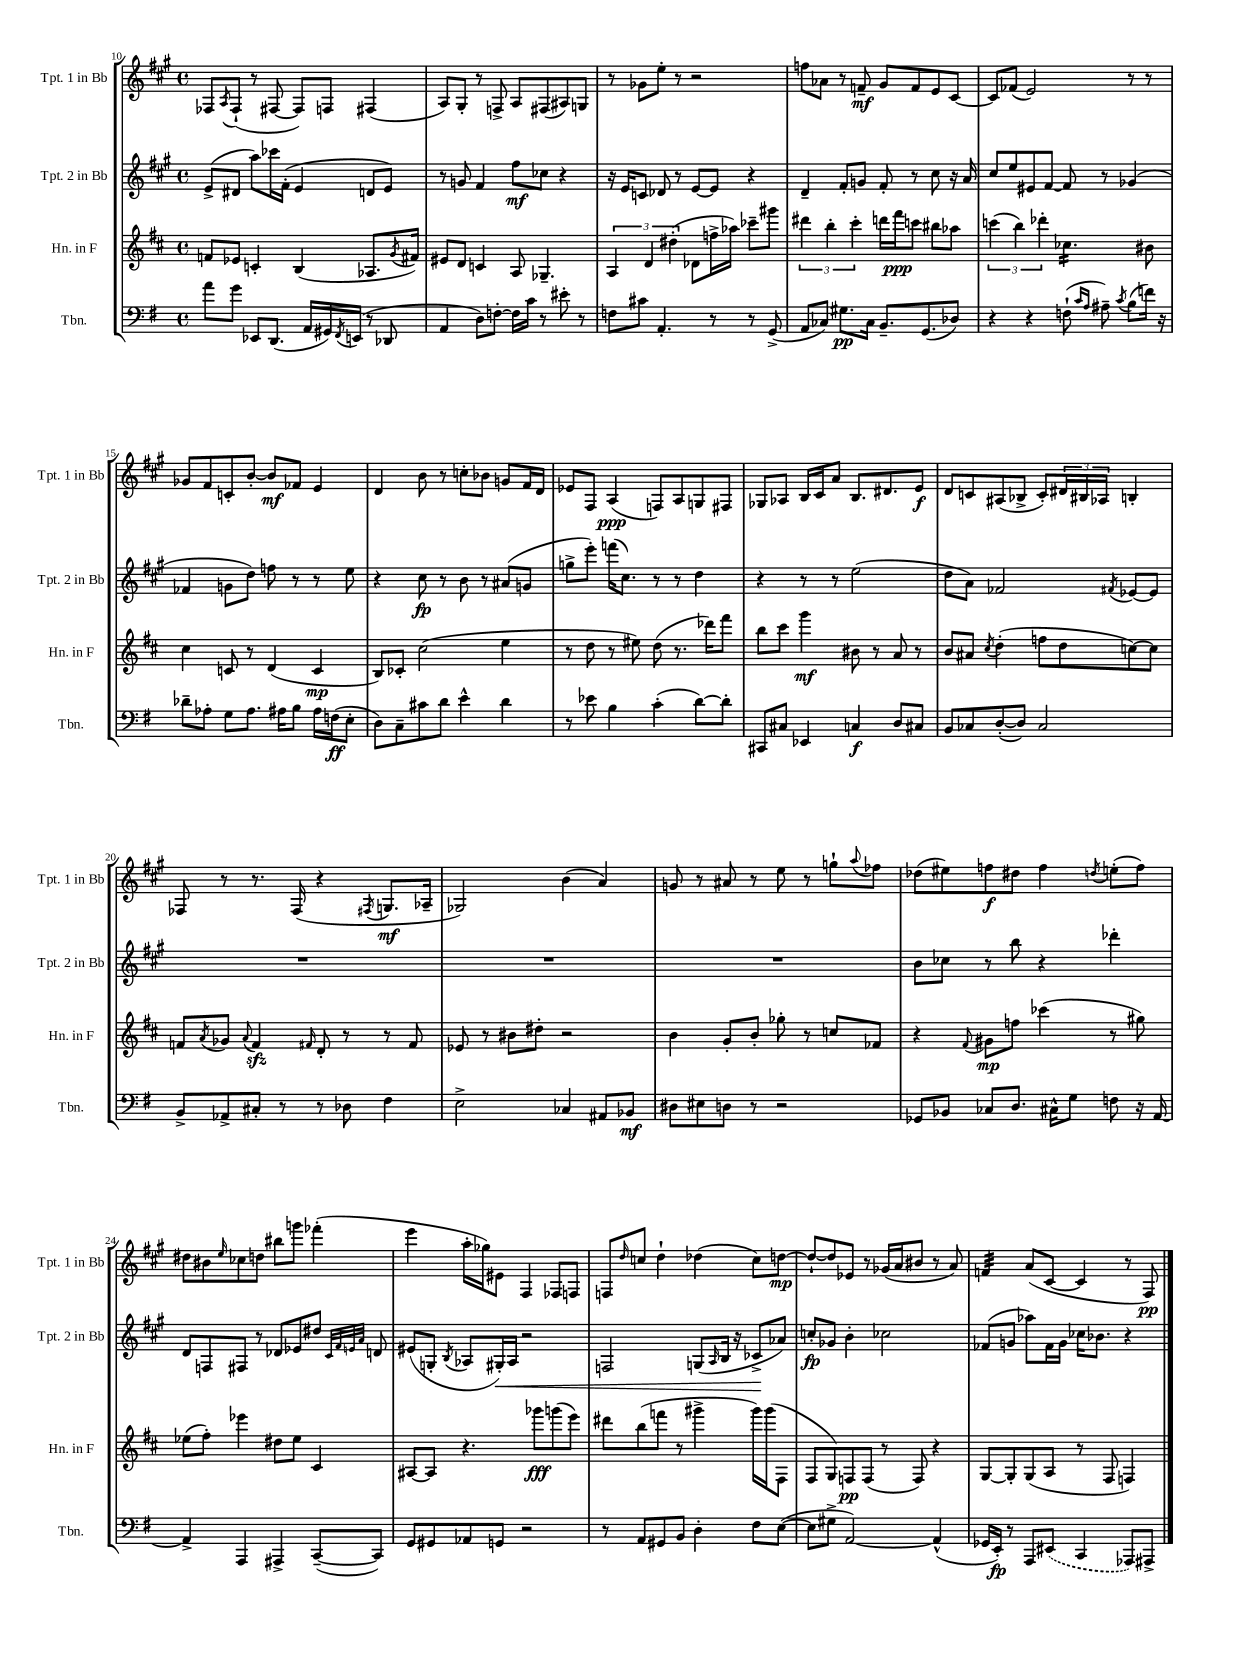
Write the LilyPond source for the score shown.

<<
\new StaffGroup <<
\new Staff = "s0" \with { instrumentName = "Tpt. 1 in Bb" shortInstrumentName = "Tpt. 1 in Bb" } {
    \clef treble \key a \major \defaultTimeSignature \time 4/4
    fes8 \acciaccatura { a8 } fes8-!( r8 fis8~ fis8) f8 fis4( |
    a8) gis8-. r8 f8-> a8 fis8( ais8) g8 |
    r8 ges'8 e''8-. r8 r2 |
    f''8 aes'8 r8 f'8--\mf gis'8 f'8 e'8 cis'8~ |
    cis'8 fes'8( e'2) r8 r8 |
    ges'8 fis'8 c'8-. b'8~-. b'8\mf fes'8 e'4 |
    d'4 b'8 r8 c''8-. bes'8 g'8 fis'16 d'16 |
    ees'8 fis8 a4\ppp( f8) a8 g8 fis8 |
    ges8 aes8 b16 cis'16 a'8 b8. dis'8. e'8\f |
    d'8 c'8 ais8( bes8-> c'8-.) \tuplet 3/2 { dis'16 bis16 aes16 } b4-. |
    fes8 r8 r8. fes16( r4 \acciaccatura { fis8 } g8.\mf aes16-- |
    ges2) b'4( a'4) |
    g'8 r8 ais'8 r8 e''8 r8 g''8-! \appoggiatura { a''8 } fes''8 |
    des''8( eis''8) f''8\f dis''8 f''4 \acciaccatura { d''8 } e''8-.( f''8) |
    dis''8 bis'8 \grace { e''16 } ces''8 d''8 bis''8 g'''8 fes'''4-.( |
    e'''4 a''16-. ges''16) eis'8 fis4 fes8 f8 |
    f8 \grace { d''16 } c''8 d''4-! des''4( c''8) d''8~\mp |
    d''8~-! d''8 ees'8 r8 ges'16( a'16 bis'8 r8 a'8) |
    f'4:32 a'8( cis'8~ cis'4 r8 fis8\pp) \bar "|." |
}
\new Staff = "s1" \with { instrumentName = "Tpt. 2 in Bb" shortInstrumentName = "Tpt. 2 in Bb" } {
    \clef treble \key a \major \defaultTimeSignature \time 4/4
    e'8->( dis'8 a''8) ces'''16 fis'16-.( e'4 d'8 e'8) |
    r8 g'8 fis'4 fis''8\mf ces''8 r4 |
    r16 e'16 c'8 des'8 r8 e'8~ e'8 r4 |
    d'4-- fis'8-. g'8 fis'8-. r8 cis''8 r16 a'16 |
    cis''8 e''8 eis'8 fis'8~ fis'8 r8 ges'4( |
    fes'4 g'8 d''8) f''8 r8 r8 e''8 |
    r4 cis''8\fp r8 b'8 r8 ais'8( g'8 |
    g''8-> e'''8-.) f'''16( cis''8.) r8 r8 d''4 |
    r4 r8 r8 e''2( |
    d''8 a'8) fes'2 \acciaccatura { fis'8 } ees'8~ ees'8 |
    R1 |
    R1 |
    R1 |
    b'8 ces''8 r8 b''8 r4 des'''4-. |
    d'8 f8 fis8 r8 des'8 ees'8 dis''8 \grace { cis'32 fis'32 e'32 a'32 } d'8 |
    eis'8( g8-. \acciaccatura { b8 } aes8 gis16-.\<) aes16 r2 |
    f2 g8( \grace { a16 } b16 r16 ces'8->\! aes'8) |
    c''8-.\fp ges'8 b'4-. ces''2 |
    fes'8( g'8 aes''8) fes'16 g'16 ces''16 bes'8. r4 \bar "|." |
}
\new Staff = "s2" \with { instrumentName = "Hn. in F" shortInstrumentName = "Hn. in F" } {
    \clef treble \key d \major \defaultTimeSignature \time 4/4
    f'8 ees'8 c'4-. b4( aes8. \acciaccatura { g'8 } fis'16) |
    eis'8 d'8 c'4 a8 ges4.-- |
    \tuplet 3/2 { a4 d'4 dis''4-.( } des'8 f''16-> aes''16) ces'''8-- gis'''8 |
    \tuplet 3/2 { dis'''4 b''4-. cis'''4-. } d'''16 fis'''16\ppp c'''8 bis''8 aes''8 |
    \tuplet 3/2 { c'''4( b''4) des'''4-. } ces''4.:16 bis'8 |
    cis''4 c'8 r8 d'4( c'4\mp |
    b8) ces'8-. cis''2( e''4 |
    r8 d''8 r8 eis''8) d''8( r8. des'''16) fis'''8 |
    b''8 cis'''8 g'''4\mf bis'8 r8 a'8 r8 |
    b'8 ais'8 \acciaccatura { cis''8 } d''4-.( f''8 d''8 c''8~) c''8 |
    f'8 \acciaccatura { a'8 } ges'8 \appoggiatura { a'8 } f'4\sfz \grace { fis'16 } d'8-. r8 r8 fis'8 |
    ees'8 r8 bis'8 dis''8-. r2 |
    b'4 g'8-. b'8-. ges''8-. r8 c''8 fes'8 |
    r4 \appoggiatura { fis'8 } gis'8\mp f''8 ces'''4( r8 gis''8) |
    ees''8( fis''8-.) ees'''4 dis''8 ees''8 cis'4 |
    ais8~ ais8 r4. ges'''8\fff g'''8( e'''8) |
    dis'''8 b''8( f'''8 r8 gis'''4-> gis'''16) gis'''16( fis8 |
    fis8 g8) f8\pp f8( r8 f8) r4 |
    g8~ g8-. g8( a8 r8 fis8 f4) \bar "|." |
}
\new Staff = "s3" \with { instrumentName = "Tbn." shortInstrumentName = "Tbn." } {
    \clef bass \key g \major \defaultTimeSignature \time 4/4
    a'8 g'8 ees,8 d,8.( a,16 gis,16) \acciaccatura { fis,8 } e,16( r8 des,8 |
    a,4 d8) f8~-. f16 c'16 r8 eis'8-. r8 |
    f8 cis'8 a,4.-. r8 r8 g,8->( |
    a,8 ces8) gis8.\pp ces16 b,8.-- g,8.( des8) |
    r4 r4 f8-!( \grace { c'16 a16 } ais8--) \acciaccatura { c'8 } b8( f'16) r16 |
    des'8-- aes8-. g8 aes8. ais16 b8 ais16 f16\ff( e8-. |
    d8) c8-- cis'8 d'8 e'4-^ d'4 |
    r8 ees'8 b4 c'4-.( d'8~) d'8-. |
    cis,8 cis8 ees,4 c4\f d8 cis8 |
    b,8 ces8 d8~-.( d8) ces2 |
    b,8-> aes,8-> cis8-. r8 r8 des8 fis4 |
    e2-> ces4 ais,8 bes,8\mf |
    dis8 eis8 d8 r8 r2 |
    ges,8 bes,8 ces8 d8. cis16-^ g8 f8 r16 a,16~ |
    a,4-> a,,4 ais,,4-> c,8~--( c,8) |
    g,8 gis,8 aes,8 g,8 r2 |
    r8 a,8 gis,8 b,8 d4-. fis8 e8~( |
    e8 gis8-> a,2~) a,4-^( |
    ges,16 e,16-.\fp) r8 a,,8 \once \slurDashed eis,8( c,4 aes,,8) ais,,8-> \bar "|." |
}
>>
>>
\layout { \context { \Score currentBarNumber = #10 } }
